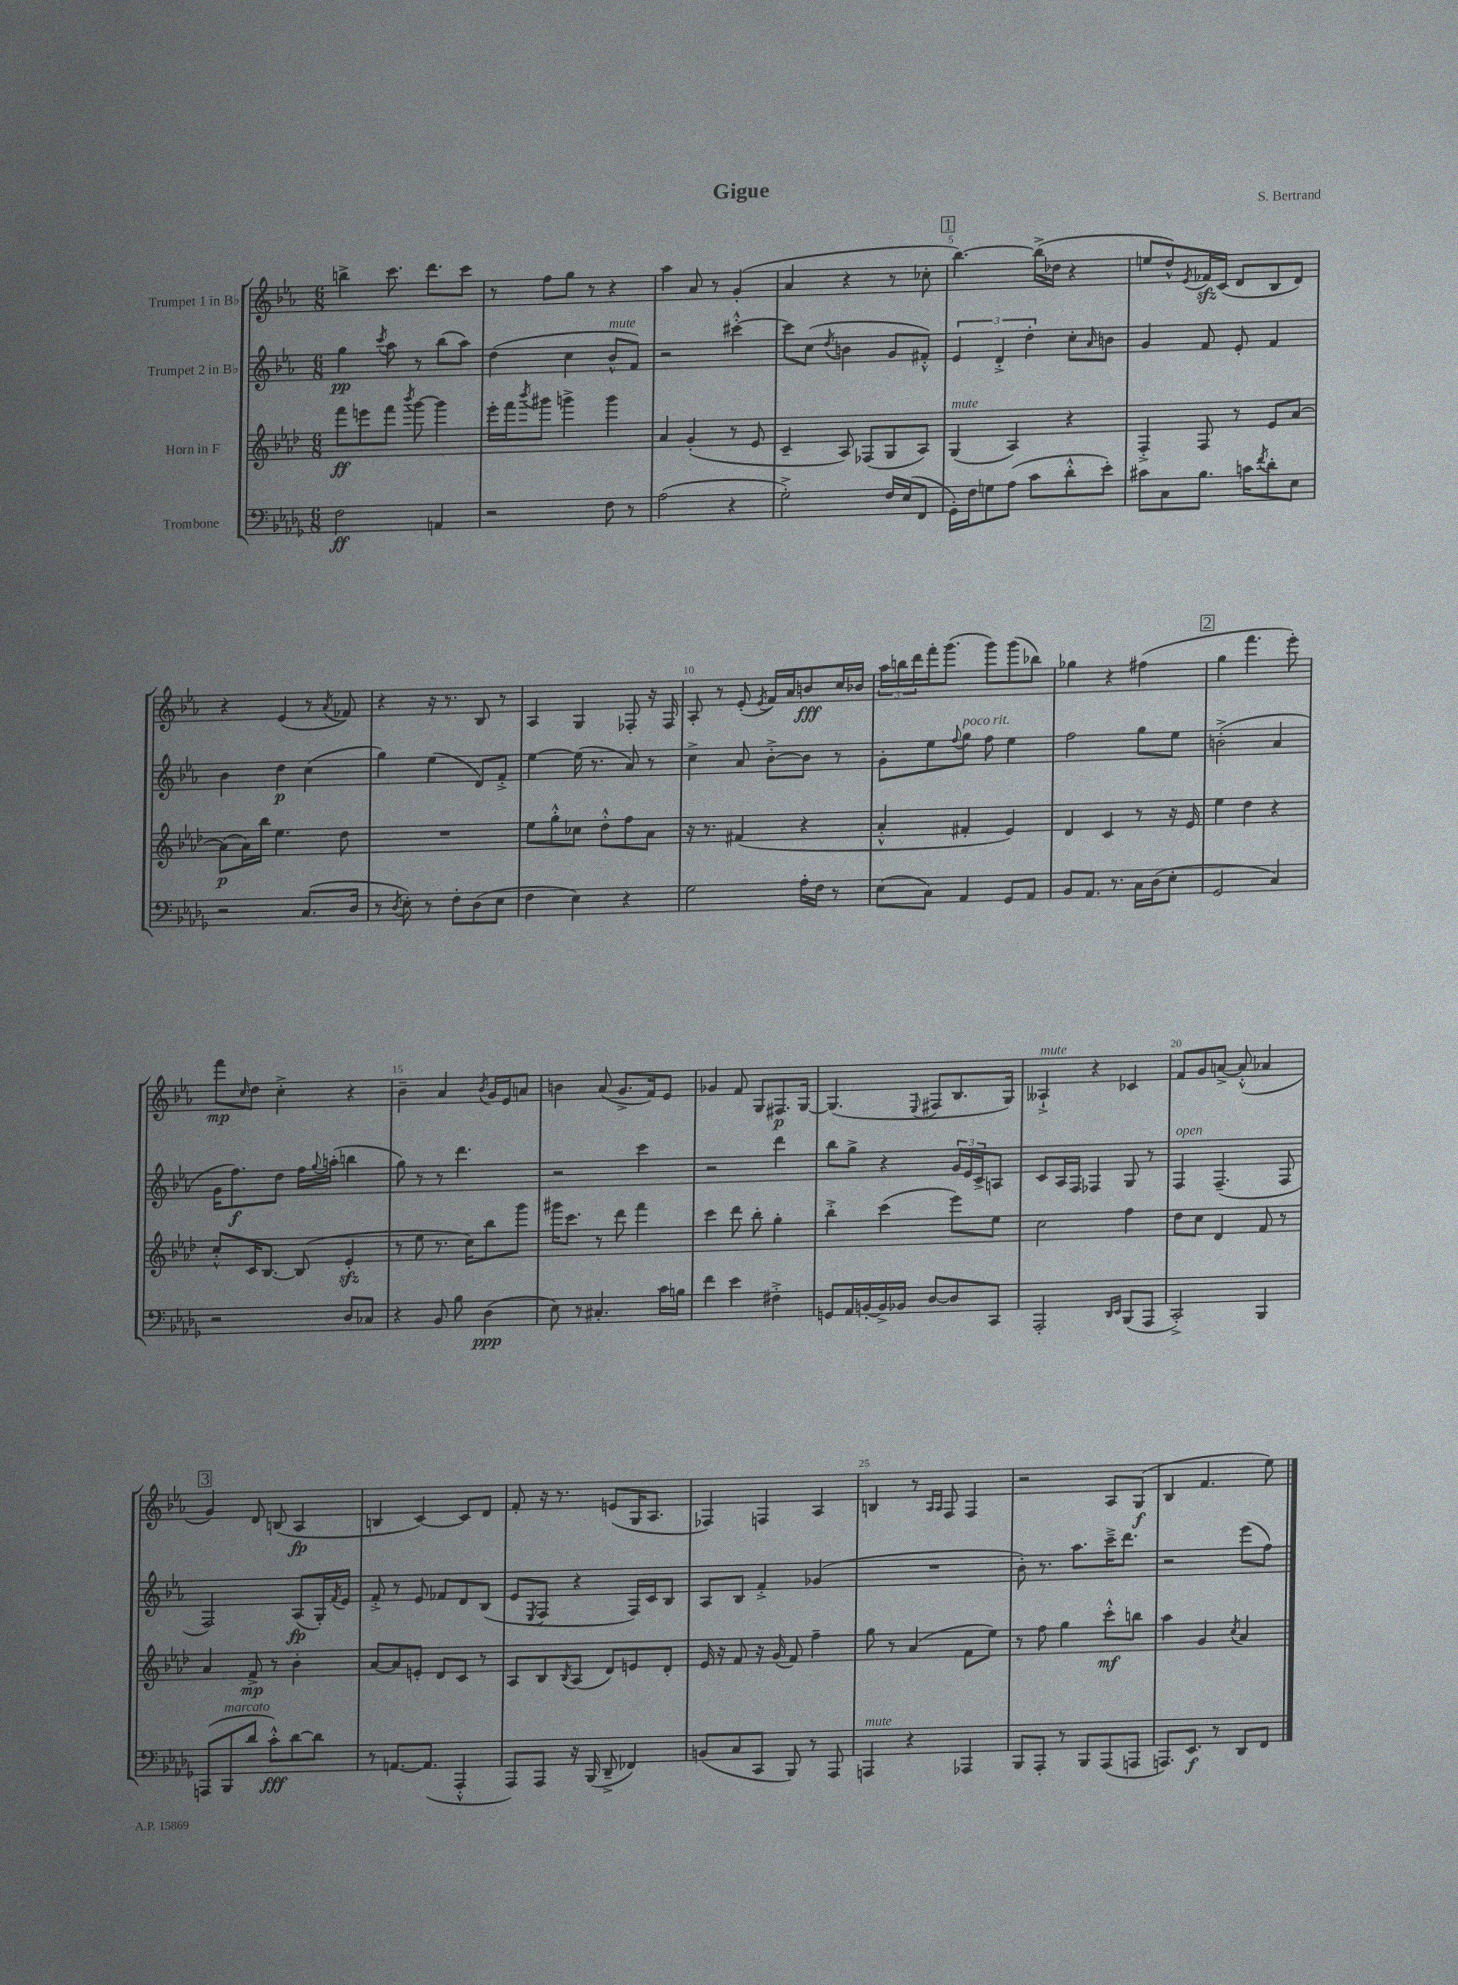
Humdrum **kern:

**kern	**dynam	**kern	**dynam	**kern	**dynam	**kern	**dynam
*part4	*part4	*part3	*part3	*part2	*part2	*part1	*part1
*staff4	*staff4	*staff3	*staff3	*staff2	*staff2	*staff1	*staff1
*I"Trombone	*	*I"Horn in F	*	*I"Trumpet 2 in B♭	*	*I"Trumpet 1 in B♭	*
*clefF4	*	*clefG2	*	*clefG2	*	*clefG2	*
*k[b-e-a-d-g-]	*	*k[b-e-a-d-]	*	*k[b-e-a-]	*	*k[b-e-a-]	*
*M6/8	*	*M6/8	*	*M6/8	*	*M6/8	*
=1	=1	=1	=1	=1	=1	=1	=1
2F\	ff	8fff\L	ff	4gg\	pp	4bbn^\	.
.	.	8eeen\	.	.	.	.	.
.	.	.	.	8qccc/	.	.	.
.	.	8fff\J	.	8aa-\	.	8.ccc\	.
.	.	8qbbb-/	.	.	.	.	.
.	.	[8ggg\	.	8r	.	.	.
.	.	.	.	.	.	8.ddd\L	.
4AAn/	.	4ggg\]	.	(8bb-\L	.	.	.
.	.	.	.	8aa-\J)	.	8ccc\J	.
=2	=2	=2	=2	=2	=2	=2	=2
2r	.	16eee-'\LL	.	(4dd\	.	8r	.
.	.	16fff\J	.	.	.	.	.
.	.	8qbbb-/	.	.	.	.	.
.	.	8ggg#X\J	.	.	.	8ff\L	.
.	.	4gggn^\	.	4cc\	.	8gg\J	.
.	.	.	.	.	.	8r	.
!	!	!	!	!LO:TX:a:i:t=mute	!	!	!
8F\	.	4ggg\	.	8b-^^/L	.	4r	.
8r	.	.	.	8f/J)	.	.	.
=3	=3	=3	=3	=3	=3	=3	=3
(2A-\	.	4a-/	.	2r	.	4aa-\	.
.	.	(4g'/	.	.	.	8a-/	.
.	.	.	.	.	.	8r	.
4r	.	8r	.	[4ccc#X'^^\	.	(4g'/	.
.	.	8e-/	.	.	.	.	.
=4	=4	=4	=4	=4	=4	=4	=4
2G-'^\)	.	4c~/	.	8ccc#\L]	.	4a-/	.
.	.	.	.	(8cc\J	.	.	.
.	.	.	.	8qdd/	.	.	.
.	.	8A-/)	.	4bn\	.	4r	.
.	.	(8F-X/L	.	.	.	.	.
16F/LL	.	8G/	.	8g/L	.	8r	.
(16E-/J	.	.	.	.	.	.	.
8FF/J	.	8A-/J)	.	8f#X'^^/J)	.	8cc-X'\	.
!!LO:REH:place=s1:t=1
=5	=5	=5	=5	=5	=5	=5	=5
!	!	!LO:TX:a:i:t=mute	!	!	!	!	!
16GG-'\LL)	.	(4G/	.	6e-/	.	[4.bb-\)	.
16F\J	.	.	.	.	.	.	.
8Gn\	.	.	.	.	.	.	.
.	.	.	.	6d'^/	.	.	.
(8A-\J	.	4A-/)	.	.	.	.	.
.	.	.	.	6dd'\	.	.	.
8c\L	.	.	.	.	.	(16bb-^\LL]	.
.	.	.	.	.	.	16dd-X\JJ	.
8d-'^^\	.	4r	.	8cc'\L	.	4r	.
.	.	.	.	16qqa-/	.	.	.
8e-'\J)	.	.	.	8bn\J	.	.	.
=6	=6	=6	=6	=6	=6	=6	=6
8c#X\L	.	4F'^/	.	4g/	.	8een/L	.
8C\	.	.	.	.	.	8dd^^/)	.
.	.	.	.	.	.	8qe-/	.
8.B-\J	.	8F/	.	8f/	.	16f-Xzz/L	.
.	.	.	.	.	.	(16c/JJ	.
.	.	8r	.	8e-'/	.	8d/L	.
16cn\KL	.	.	.	.	.	.	.
8qf/	.	.	.	.	.	.	.
8d-'\	.	8e-/L	.	4f/	.	8B-/	.
8E-\J	.	[8a-/J	.	.	.	8d/J)	.
!!LO:LB:g=z
=7	=7	=7	=7	=7	=7	=7	=7
2r	.	(8a-\L]	p	4b-\	.	4r	.
.	.	16a-\L)	.	.	.	.	.
.	.	16bb-\JJ	.	.	.	.	.
.	.	4.ee-\	.	4dd\	p	(4e-/	.
(8.C/L	.	.	.	(4cc\	.	8r	.
.	.	.	.	.	.	8qa-/	.
.	.	8dd-\	.	.	.	8f-X/)	.
16D-/Jk	.	.	.	.	.	.	.
=8	=8	=8	=8	=8	=8	=8	=8
8r	.	2.r	.	4gg\)	.	4r	.
8qD-/	.	.	.	.	.	.	.
8E-'\)	.	.	.	.	.	.	.
8r	.	.	.	(4ee-\	.	16r	.
.	.	.	.	.	.	8.r	.
8F'\L	.	.	.	.	.	.	.
(8D-\	.	.	.	8d/L)	.	8B-/	.
8E-\J	.	.	.	8f'^/J	.	8r	.
=9	=9	=9	=9	=9	=9	=9	=9
4F\	.	8ee-\L	.	[4ee-\	.	4A-/	.
.	.	8gg'^^\	.	.	.	.	.
4E-\)	.	8cc-X\J	.	(16ee-\]	.	4G/	.
.	.	.	.	8.r	.	.	.
.	.	8dd-'^^\L	.	.	.	.	.
4r	.	8ff\	.	8a-/)	.	8F-X'/	.
.	.	8a-\J	.	8r	.	16r	.
.	.	.	.	.	.	16F-/	.
=10	=10	=10	=10	=10	=10	=10	=10
2G-\	.	16r	.	4cc^\	.	8A-'/	.
.	.	8.r	.	.	.	.	.
.	.	.	.	.	.	8r	.
.	.	(4f#X/	.	8a-/	.	(8e-'/	.
.	.	.	.	.	.	8qe-/	.
.	.	.	.	[8b-'^\L	.	16f/LL)	.
.	.	.	.	.	.	16a-/J	.
16A-'\LL	.	4r	.	8b-\J]	.	8bn/	fff
16F\JJ	.	.	.	.	.	.	.
8r	.	.	.	8r	.	16cc/L	.
.	.	.	.	.	.	16b-X/JJ	.
=11	=11	=11	=11	=11	=11	=11	=11
(8E-\L	.	4a-'^^/	.	8g'\L	.	24aa-\LL	.
.	.	.	.	.	.	24bbn\	.
.	.	.	.	.	.	24ddd\	.
8C\J)	.	.	.	8ee-\	.	16fff'\J	.
.	.	.	.	.	.	(8.ggg\J	.
.	.	.	.	8qqff/	.	.	.
!	!	!	!	!LO:TX:a:i:t=poco rit.	!	!	!
4AA-/	.	4f#X'/	.	8gg\J	.	.	.
.	.	.	.	8ff\	.	8ggg\L)	.
8GG-/L	.	4e-/)	.	4ee-\	.	(8ggg\	.
8AA-/J	.	.	.	.	.	8bb-X\J)	.
=12	=12	=12	=12	=12	=12	=12	=12
8BB-/L	.	4d-/	.	2ff\	.	4gg-X\	.
8.AA-/J	.	.	.	.	.	.	.
.	.	4c/	.	.	.	4r	.
8.r	.	.	.	.	.	.	.
16C\LL	.	8r	.	8gg\L	.	(4ff#X\	.
(16D-\J	.	.	.	.	.	.	.
8E-'\J	.	16r	.	8ee-\J	.	.	.
.	.	16e-/	.	.	.	.	.
!!LO:REH:place=s1:t=2
=13	=13	=13	=13	=13	=13	=13	=13
2GG-/	.	4ee-\	.	(2bn'^\	.	4gg\	.
.	.	4dd-\	.	.	.	4.fff\	.
4C/)	.	4r	.	4a-/	.	.	.
.	.	.	.	.	.	8eee-'\)	.
!!LO:LB:g=z
=14	=14	=14	=14	=14	=14	=14	=14
2r	.	8cc'^^/L	.	16g\KL	.	8fff\L	mp
.	.	.	.	8.ff\)	f	.	.
.	.	.	.	.	.	16qqcc/	.
.	.	16c/K	.	.	.	8dd\J	.
.	.	[8.B-/J	.	.	.	.	.
.	.	.	.	8dd\J	.	4cc'^\	.
.	.	(8B-/]	.	16ff\LL	.	.	.
.	.	.	.	8qqgg/	.	.	.
.	.	.	.	(16aan'\JJ	.	.	.
8D-/L	.	4e-zz'/	.	4bbn\	.	4r	.
8C-X/J	.	.	.	.	.	.	.
=15	=15	=15	=15	=15	=15	=15	=15
4r	.	8r	.	8gg\)	.	4b-~\	.
.	.	8ee-\	.	8r	.	.	.
8BB-/	.	8.r	.	8r	.	4a-/	.
8B-\	.	.	.	4.ddd\	.	.	.
.	.	16cc\KL)	.	.	.	.	.
.	.	.	.	.	.	8qb-/	.
(4D-\	ppp	8bb-\	.	.	.	16g/LL	.
.	.	.	.	.	.	16e-/J	.
.	.	8ggg\J	.	.	.	8an/J	.
=16	=16	=16	=16	=16	=16	=16	=16
8E-\)	.	16ggg#X\KL	.	2r	.	4bn\	.
.	.	8.ccc\J	.	.	.	.	.
8r	.	.	.	.	.	.	.
4.C#X'/	.	8r	.	.	.	(8a-/	.
.	.	8ddd-\	.	.	.	8.g^/L	.
.	.	4fff\	.	4ccc\	.	.	.
.	.	.	.	.	.	16f/k)	.
16c\LL	.	.	.	.	.	8e-/J	.
16Bn\JJ	.	.	.	.	.	.	.
=17	=17	=17	=17	=17	=17	=17	=17
4f\	.	4ccc\	.	2r	.	4g-X/	.
4e-\	.	8ddd-\	.	.	.	8f/	.
.	.	8bb-'\	.	.	.	8G/L	.
4F#X'^\	.	4gg'\	.	4ddd\	.	8.F#X/	p
.	.	.	.	.	.	[16G/Jk	.
=18	=18	=18	=18	=18	=18	=18	=18
8GGn/L	.	4bb-'^\	.	8bb-\L	.	(4.G/]	.
16AA-/L	.	.	.	8gg^\J	.	.	.
[16BBn'/	.	.	.	.	.	.	.
16BB^/]	.	(4ccc\	.	4r	.	.	.
16BB-X/JJ	.	.	.	.	.	.	.
.	.	.	.	.	.	8qqE-/	.
[8D-/L	.	.	.	.	.	8F#X/L	.
8D-/]	.	8eee-\L)	.	24g/LL	.	8.B-/	.
.	.	.	.	24e-/	.	.	.
.	.	.	.	24c^/J	.	.	.
8CC/J	.	8ee-\J	.	8An/J	.	.	.
.	.	.	.	.	.	16G/Jk)	.
=19	=19	=19	=19	=19	=19	=19	=19
!	!	!	!	!	!	!LO:TX:a:i:t=mute	!
2AAA-'/	.	2cc\	.	8c/L	.	4A--X`^/	.
.	.	.	.	16A-/L	.	.	.
.	.	.	.	16F/JJ	.	.	.
.	.	.	.	4F-X/	.	4r	.
16qqDD-/LL	.	.	.	.	.	.	.
16qqEE-/JJ	.	.	.	.	.	.	.
(8BBB-/L	.	4ff\	.	8G/	.	4c-X/	.
8AAA-/J	.	.	.	8r	.	.	.
=20	=20	=20	=20	=20	=20	=20	=20
!	!	!	!	!LO:TX:a:i:t=open	!	!	!
2CC'^/)	.	8dd-\L	.	4F/	.	8f/L	.
.	.	8cc\J	.	.	.	8g/	.
.	.	4d-/	.	(4.F~/	.	[8an^/J	.
.	.	.	.	.	.	(8a'^^/]	.
4BBB-/	.	8f/	.	.	.	4a-X/	.
.	.	8r	.	8F/	.	.	.
!!LO:LB:g=z
!!LO:REH:place=s1:t=3
=21	=21	=21	=21	=21	=21	=21	=21
(8AAAn/L	.	4a-/	.	2F/)	.	4g/)	.
!LO:TX:a:i:t=marcato	!	!	!	!	!	!	!
8BBB-/	.	.	.	.	.	.	.
8d-/J	.	8f^/	mp	.	.	8d/	.
8c'^^\L)	fff	8r	.	.	.	(8Bn/	.
[8d-\	.	4b-'\	.	(8A-/L	fp	4A-/	fp
8d-\J]	.	.	.	16G'/L)	.	.	.
.	.	.	.	8qf/	.	.	.
.	.	.	.	16e-/JJ	.	.	.
=22	=22	=22	=22	=22	=22	=22	=22
8r	.	[8a-/L	.	8f'^/	.	4Bn/	.
[8.AAn/L	.	8a-/]	.	8r	.	.	.
.	.	8en'/J	.	8e-/	.	[4c/)	.
(8.AA/J]	.	.	.	.	.	.	.
.	.	8d-/L	.	8f-X/L	.	.	.
4AAA-'^^/	.	8c/J	.	8d/	.	8c/L]	.
.	.	8r	.	(8B-/J	.	8d/J	.
=23	=23	=23	=23	=23	=23	=23	=23
8AAA-/L)	.	8A-/L	.	8e-/L	.	8f'/	.
.	.	.	.	8qE-/	.	.	.
8AAA-/J	.	8B-/	.	8F/J	.	16r	.
.	.	.	.	.	.	8.r	.
.	.	8qB-/	.	.	.	.	.
16r	.	(8A-/J	.	4r	.	.	.
(16BBB-/	.	.	.	.	.	.	.
8DD-~^/	.	8d-/L)	.	.	.	(8en/L	.
4FF-X/)	.	8en/	.	16F/LL)	.	16G/K	.
.	.	.	.	16c/J	.	8.A-/J	.
.	.	8d-'/J	.	8B-/J	.	.	.
=24	=24	=24	=24	=24	=24	=24	=24
(8BBn/L	.	16e-/	.	8A-/L	.	4F-X/)	.
.	.	16r	.	.	.	.	.
8C/	.	8f/	.	8B-/J	.	.	.
8CC/J	.	16r	.	4f'^/	.	4Fn/	.
.	.	(16g/	.	.	.	.	.
8BBB-/)	.	8f/)	.	.	.	.	.
8r	.	4ff~\	.	(4g-X/	.	4A-/	.
8AAA-/	.	.	.	.	.	.	.
=25	=25	=25	=25	=25	=25	=25	=25
!LO:TX:a:i:t=mute	!	!	!	!	!	!	!
4AAAn/	.	8gg\	.	2.r	.	4Bn/	.
.	.	8r	.	.	.	.	.
4r	.	(4a-/	.	.	.	8r	.
.	.	.	.	.	.	16qqA-/LL	.
.	.	.	.	.	.	16qqA-/JJ	.
.	.	.	.	.	.	8F/	.
4AAA-X/	.	8f\L	.	.	.	4F/	.
.	.	8ee-\J)	.	.	.	.	.
=26	=26	=26	=26	=26	=26	=26	=26
8BBB-/L	.	8r	.	8b-'\)	.	2r	.
8AAA-'/J	.	8ff\	.	8.r	.	.	.
8r	.	4gg\	.	.	.	.	.
.	.	.	.	8.aa-\L	.	.	.
8BBB-/L	.	.	.	.	.	.	.
(8AAA-/	.	8ccc'^^\L	mf	16ccc~^\K	.	8A-/L	.
.	.	.	.	8.ddd\J	.	.	.
8AAAn/J	.	8bbn\J	.	.	.	(8G/J	f
=27	=27	=27	=27	=27	=27	=27	=27
8.AAAn/L)	.	4aa-\	.	2r	.	4B-/	.
8.EE-/J	f	.	.	.	.	.	.
.	.	4g/	.	.	.	4.f/	.
8r	.	.	.	.	.	.	.
.	.	8qcc/	.	.	.	.	.
8DD-/L	.	4a-/	.	(8eee-\L	.	.	.
8FF/J	.	.	.	8ff\J)	.	8ee-\)	.
==	==	==	==	==	==	==	==
*-	*-	*-	*-	*-	*-	*-	*-
